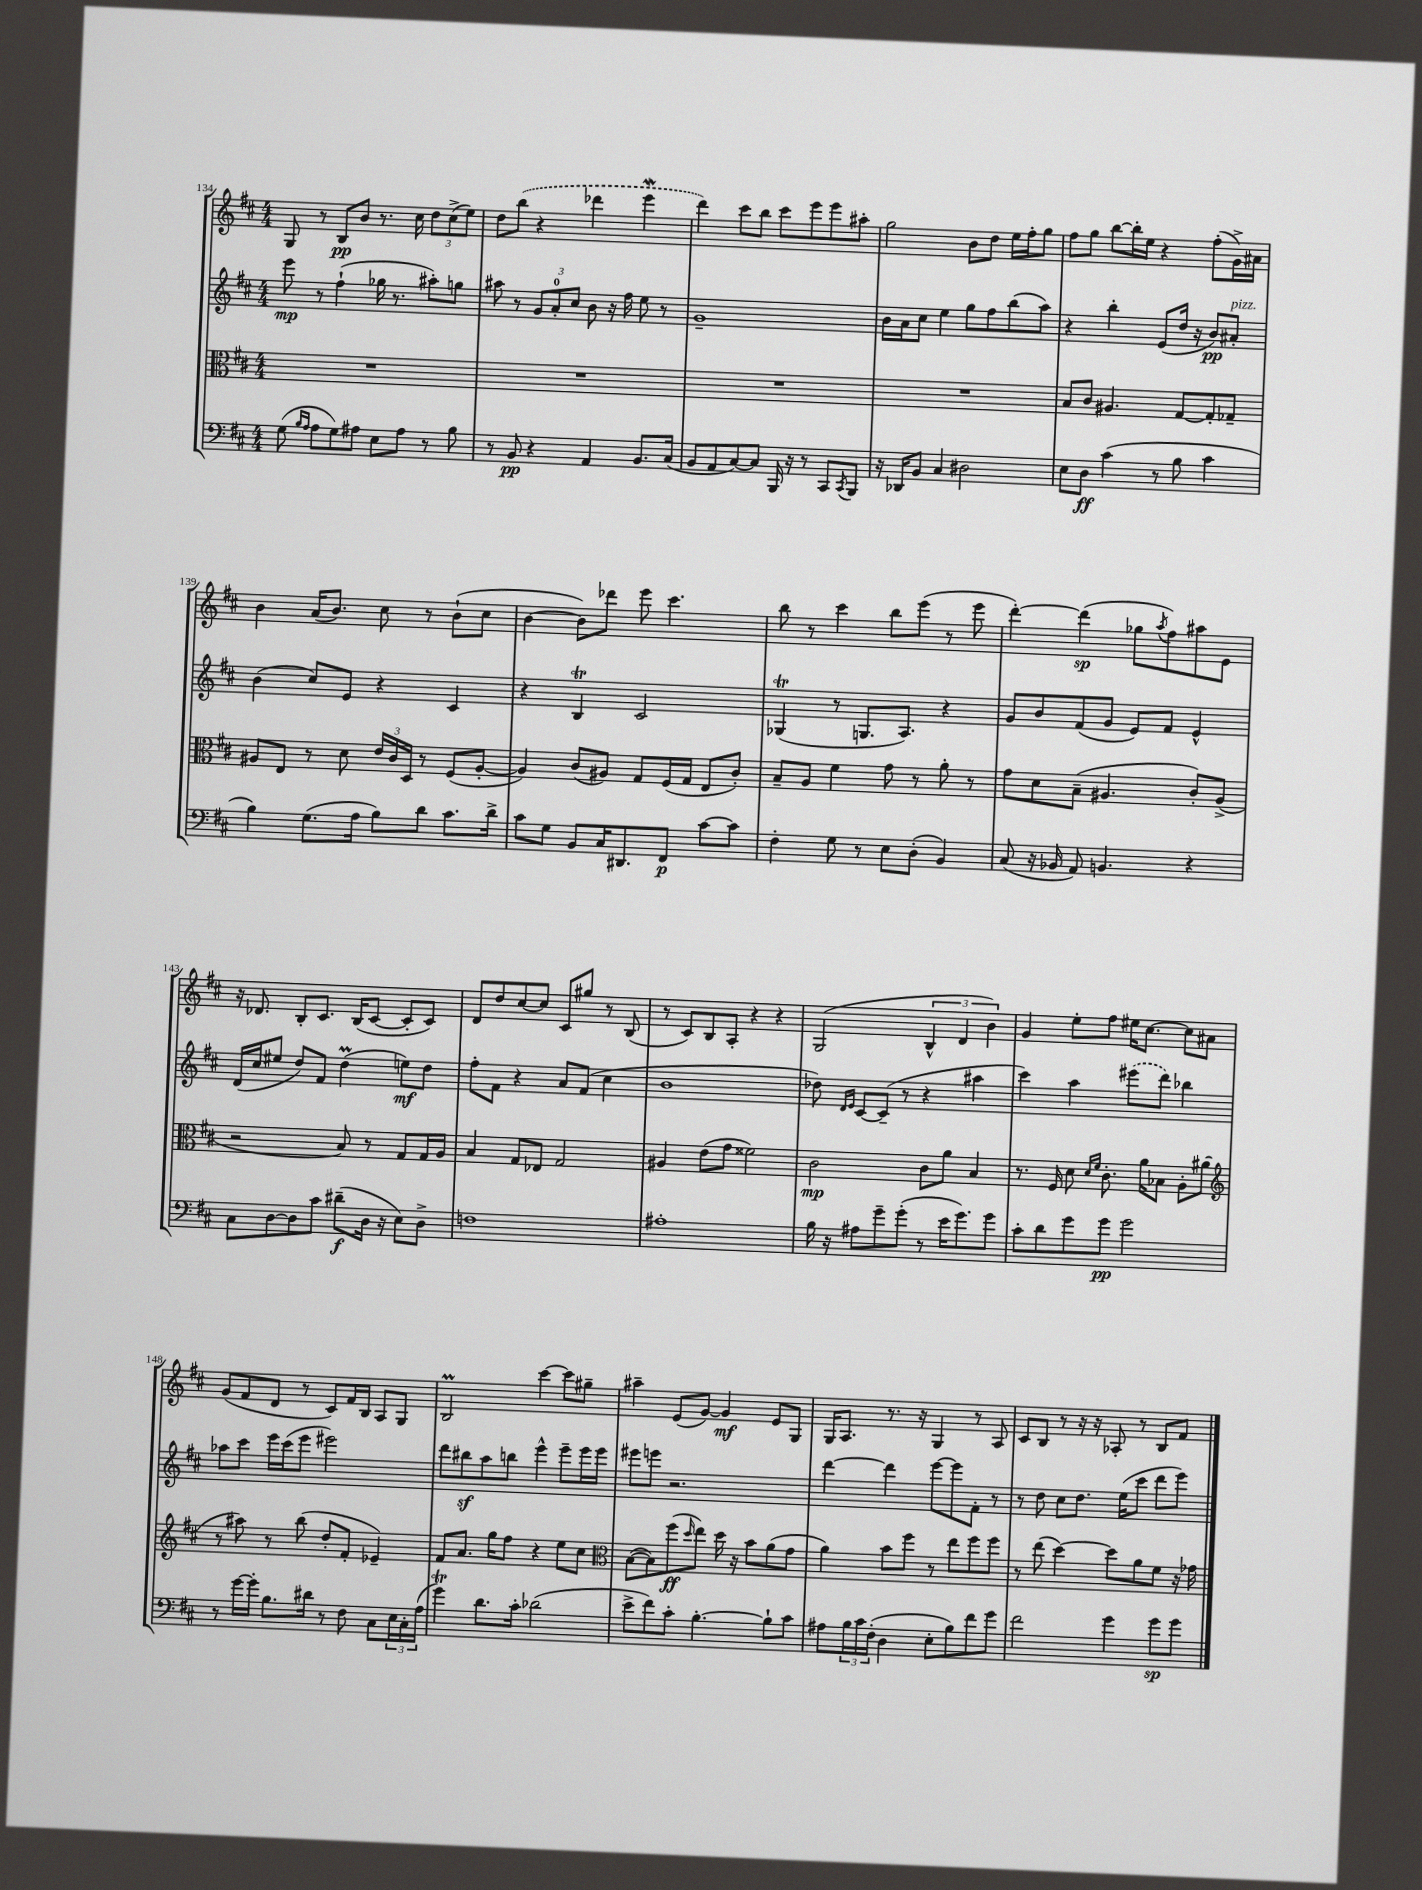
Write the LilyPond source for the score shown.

<<
\new StaffGroup <<
\new Staff = "s0" {
    \clef treble \key d \major \numericTimeSignature \time 4/4
    g8 r8 b8\pp b'8 r8. cis''16 \tuplet 3/2 { d''8 cis''8->( e''8) } |
    d''8 \once \slurDashed b''8( r4 des'''4 e'''4\mordent |
    d'''4) cis'''8 b''8 cis'''8 e'''8 e'''8 ais''8-. |
    g''2 b'8 d''8 e''16 fis''16-. g''8 |
    fis''8 g''8 b''8~ b''16-. e''16 r4 fis''8-.( g'16->) ais'16 |
    b'4 a'16( b'8.) cis''8 r8 b'8-!( cis''8 |
    b'4~ b'8) des'''8 e'''8 cis'''4. |
    b''8 r8 cis'''4 b''8 e'''8( r8 e'''8 |
    d'''4~-.) d'''4\sp( ges''8 \acciaccatura { a''8 } fis''8) ais''8 e'8 |
    r16 des'8. b8-. cis'8. b16( cis'8~ cis'8-. cis'8) |
    d'8 d''8 cis''8~ cis''8 cis'8 gis''8 r8 b8( |
    r8 cis'8) b8 a8-. r4 r4 |
    g2( \tuplet 3/2 { b4-^ d'4 b'4) } |
    g'4 e''8-. fis''8 eis''16 cis''8.~ cis''8 ais'8 |
    g'8( fis'8 d'8 r8 cis'8) fis'16 b16 a8 g8 |
    b2\prall cis'''4~ cis'''8 gis''8-- |
    ais''4-- e'8( g'8~) g'4\mf e'8 g8 |
    g16 a8. r8. r16 g4 r8 a8 |
    cis'8 b8 r8 r16 r16 aes8-. r8 b8 fis'8 \bar "|." |
}
\new Staff = "s1" {
    \clef treble \key d \major \numericTimeSignature \time 4/4
    e'''8\mp r8 fis''4-!( ges''16 r8. ais''8-.) g''8 |
    ais''8 r8 \tuplet 3/2 { g'8 a'8-0-. cis''8 } b'8 r16 fis''16 e''8 r8 |
    g'1-- |
    b'16 a'16 cis''8 e''4 g''8 fis''8 b''8( a''8) |
    r4 b''4-. e'8( d''16 r16 b'8\pp) ais'8-.^\markup { \italic "pizz." } |
    b'4( cis''8) e'8 r4 cis'4 |
    r4 b4\trill cis'2 |
    ges4\trill( r8 g8. a8.) r4 |
    g'8 b'8 fis'8( g'8 e'8) fis'8 e'4-^ |
    d'16( cis''16 eis''8 d''8) fis'8 d''4\prall( e''8\mf) d''8 |
    fis''8-. fis'8 r4 a'8 fis'8( cis''4 |
    b'1 |
    des''8) \grace { d'16 e'16 } cis'8~ cis'8--( r8 r4 ais''4 |
    cis'''4) a''4 \once \slurDashed eis'''8( d'''8) bes''4 |
    aes''8 cis'''8 e'''16 cis'''16( e'''8 eis'''2) |
    d'''8 bis''8\sf a''8 b''8 e'''4-^ e'''8-- e'''16 e'''16 |
    eis'''8 e'''8 r2. |
    d'''4~ d'''4 e'''8~ e'''8 fis'8-. r8 |
    r8 d''8 cis''8 d''8. e''16( cis'''8 d'''8 e'''8) \bar "|." |
}
\new Staff = "s2" {
    \clef alto \key d \major \numericTimeSignature \time 4/4
    R1 |
    R1 |
    R1 |
    R1 |
    b8 cis'8 ais4. g8~ g8-. ges8-- |
    ais8 e8 r8 d'8 \tuplet 3/2 { e'16 cis'16 d16 } r8 fis8( ais8~-. |
    ais4) cis'8( ais8) g8 fis16( g16 e8 cis'8-.) |
    b8-- a8 fis'4 g'8 r8 a'8-. r8 |
    g'8 d'8 b8--( ais4. cis'8-.) ais8->( |
    r2 b8) r8 g8 g16 a16 |
    b4 g8 ees8 g2 |
    ais4 e'8( g'8 fisis'2) |
    cis'2\mp cis'8 a'8 b4 |
    r8. fis16 d'8 \grace { d'16 fis'16 } cis'8.-. a'16 bes8 a8-. ais'8( |
    \clef treble r8 ais''8) r8 b''8( d''8-. fis'8-. ees'4--) |
    fis'8 a'8. g''16 fis''8 r4 e''8 cis''8 |
    \clef alto b8~( b8) fis''8\ff( \grace { d''16 } e''8) d''16 r16 b'8 a'8( g'8 |
    a'4) b'8 fis''8 r8 e''8 fis''8 fis''8 |
    r8 e''8( d''4~) d''8 a'8 fis'8 r16 ges'16 \bar "|." |
}
\new Staff = "s3" {
    \clef bass \key d \major \numericTimeSignature \time 4/4
    g8( \grace { b16 a16 } a8 g8) ais8 e8 ais8 r8 b8 |
    r8 b,8\pp r4 a,4 b,8. cis16( |
    b,8 a,8 cis8~) cis8 b,,16 r16 r8 cis,8 \acciaccatura { cis,8 } b,,8 |
    r16 des,16 b,8 cis4 dis2 |
    e8 d8\ff cis'4( r8 b8 cis'4 |
    b4) g8.( a16 b8) d'8 cis'8. d'16-> |
    cis'8 g8 b,8 cis16 dis,8. fis,8\p cis'8~ cis'8 |
    fis4-. g8 r8 e8 d8-.( b,4) |
    cis8( r16 bes,16 a,8) b,4. r4 |
    cis8 d8~ d8 cis'8 dis'8--\f( d16 r16 e8) d8-> |
    f1 |
    ais1-. |
    b16 r16 ais8 g'8-- g'8-.( r8 e'16 g'8.) g'8 |
    cis'8-. d'8 g'8 g'8\pp g'2 |
    r8 g'16~ g'16-. b8. dis'16 r8 fis8 cis8 \tuplet 3/2 { e16 cis16-. a16( } |
    g'4\trill) d'8. cis'16-. des'2( |
    e'8-> fis'8) cis'8-. b4.~-. b8-! cis'8 |
    ais8 \tuplet 3/2 { b16 cis'16 fis16-.( } d4 e8-. b8) fis'8 g'8 |
    fis'2 g'4 g'8\sp g'8 \bar "|." |
}
>>
>>
\layout { \context { \Score currentBarNumber = #134 } }
